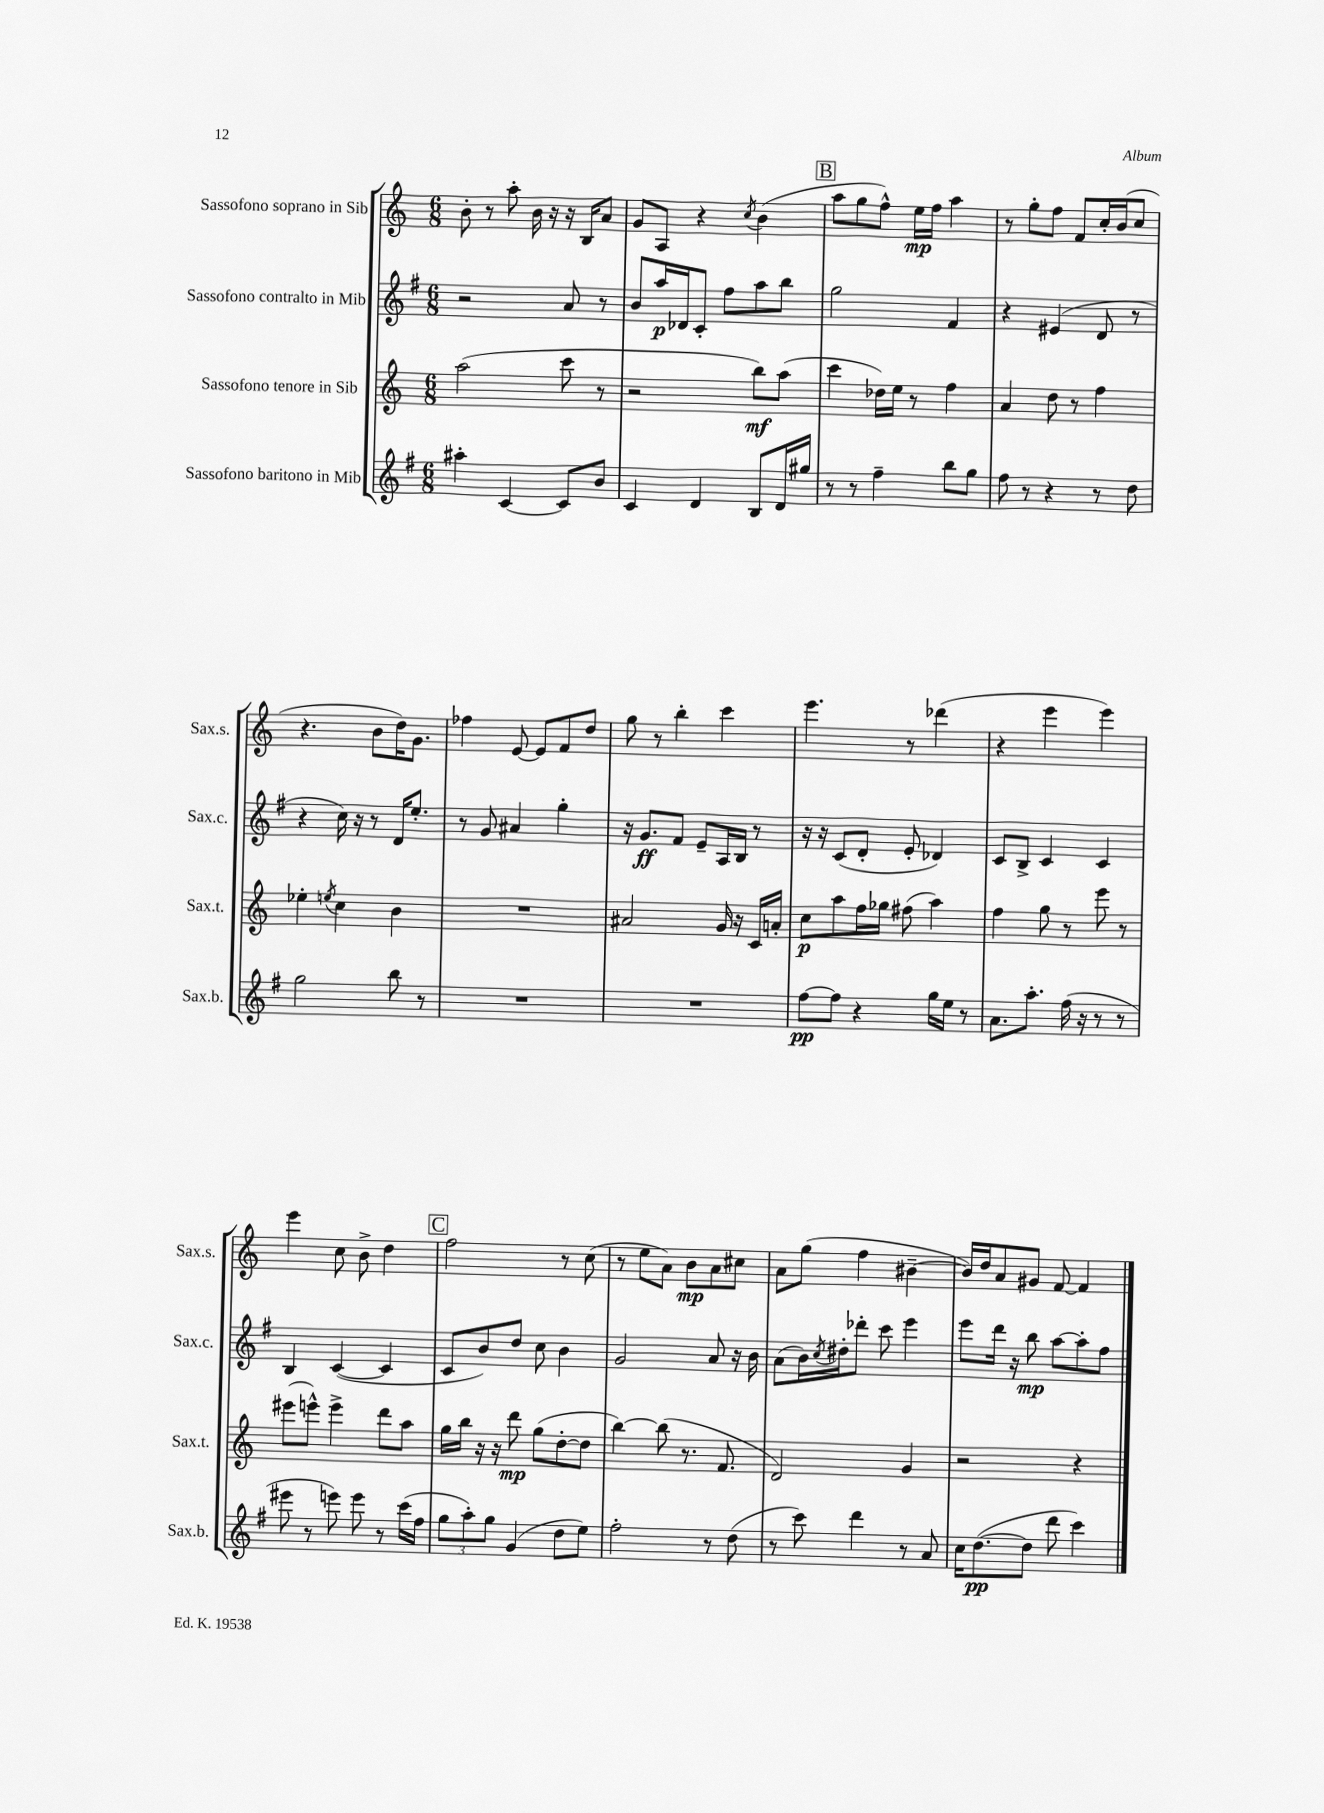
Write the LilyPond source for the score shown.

<<
\new StaffGroup <<
\new Staff = "s0" \with { instrumentName = "Sassofono soprano in Sib" shortInstrumentName = "Sax.s." } {
    \clef treble \key c \major \numericTimeSignature \time 6/8
    b'8-. r8 a''8-. b'16 r16 r16 b16 a'8 |
    g'8 a8 r4 \acciaccatura { c''8 } b'4( |
    \mark \markup { \box "B" } a''8 g''8 f''8-^) e''16\mp f''16 a''4 |
    r8 g''8-. f''8 f'8 c''16-. b'16( c''8 |
    r4. b'8 d''16) g'8. |
    fes''4 e'8~ e'8 f'8 d''8 |
    g''8 r8 b''4-. c'''4 |
    e'''4. r8 des'''4( |
    r4 e'''4 e'''4) |
    e'''4 c''8 b'8-> d''4 |
    \mark \markup { \box "C" } f''2 r8 c''8( |
    r8 e''8 a'8) b'8\mp a'8 cis''8 |
    a'8 g''8( f''4 bis'4~-- |
    bis'16) d''16 a'8 gis'8 f'8~ f'4 \bar "|." |
}
\new Staff = "s1" \with { instrumentName = "Sassofono contralto in Mib" shortInstrumentName = "Sax.c." } {
    \clef treble \key g \major \numericTimeSignature \time 6/8
    r2 a'8 r8 |
    b'8 a''16\p des'16 c'8-. fis''8 a''8 b''8 |
    \mark \markup { \box "B" } g''2 fis'4 |
    r4 eis'4( d'8 r8 |
    r4 c''16) r16 r8 d'16 e''8.-. |
    r8 g'8 ais'4 g''4-. |
    r16 g'8.\ff fis'8 e'8-- a16 b16 r8 |
    r16 r16 c'8( d'8-. e'8-. des'4) |
    c'8 b8-> c'4 c'4 |
    b4 c'4~( c'4 |
    \mark \markup { \box "C" } c'8 b'8) d''8 c''8 b'4 |
    g'2 a'8 r16 b'16 |
    a'8( b'16) \acciaccatura { c''8 } dis''16-. des'''8-. c'''8 e'''4 |
    e'''8 d'''16 r16 b''8\mp a''8~ a''8-. fis''8 \bar "|." |
}
\new Staff = "s2" \with { instrumentName = "Sassofono tenore in Sib" shortInstrumentName = "Sax.t." } {
    \clef treble \key c \major \numericTimeSignature \time 6/8
    a''2( c'''8 r8 |
    r2 b''8\mf) a''8( |
    \mark \markup { \box "B" } c'''4 des''16) e''16 r8 f''4 |
    a'4 d''8 r8 f''4 |
    ees''4-. \acciaccatura { e''8 } c''4 b'4 |
    R2. |
    ais'2 g'16 r16 c'16 a'16-. |
    c''8\p a''8 f''16 ges''16 fis''8( a''4) |
    f''4 g''8 r8 e'''8 r8 |
    eis'''8( e'''8-^) e'''4-> d'''8 a''8 |
    \mark \markup { \box "C" } g''16 b''16 r16 r16 d'''8\mp g''8( d''8~-. d''8 |
    b''4~) b''8( r8. f'8. |
    d'2) g'4 |
    r2 r4 \bar "|." |
}
\new Staff = "s3" \with { instrumentName = "Sassofono baritono in Mib" shortInstrumentName = "Sax.b." } {
    \clef treble \key g \major \numericTimeSignature \time 6/8
    ais''4-. c'4~ c'8 b'8 |
    c'4 d'4 b8 d'16 gis''16 |
    \mark \markup { \box "B" } r8 r8 fis''4-- b''8 g''8 |
    fis''8 r8 r4 r8 d''8 |
    g''2 b''8 r8 |
    R2. |
    R2. |
    fis''8~\pp fis''8 r4 g''16 e''16 r8 |
    a'8. a''8.-. fis''16( r16 r8 r8 |
    eis'''8 r8 e'''8) e'''8 r8 c'''16( fis''16 |
    \mark \markup { \box "C" } \tuplet 3/2 { g''8 a''8-.) g''8 } g'4( d''8 e''8) |
    fis''2-. r8 d''8( |
    r8 c'''8) d'''4 r8 a'8 |
    c''16 d''8.~\pp( d''8 d'''8 c'''4) \bar "|." |
}
>>
>>
\layout { \context { \Score \remove "Bar_number_engraver" } }
